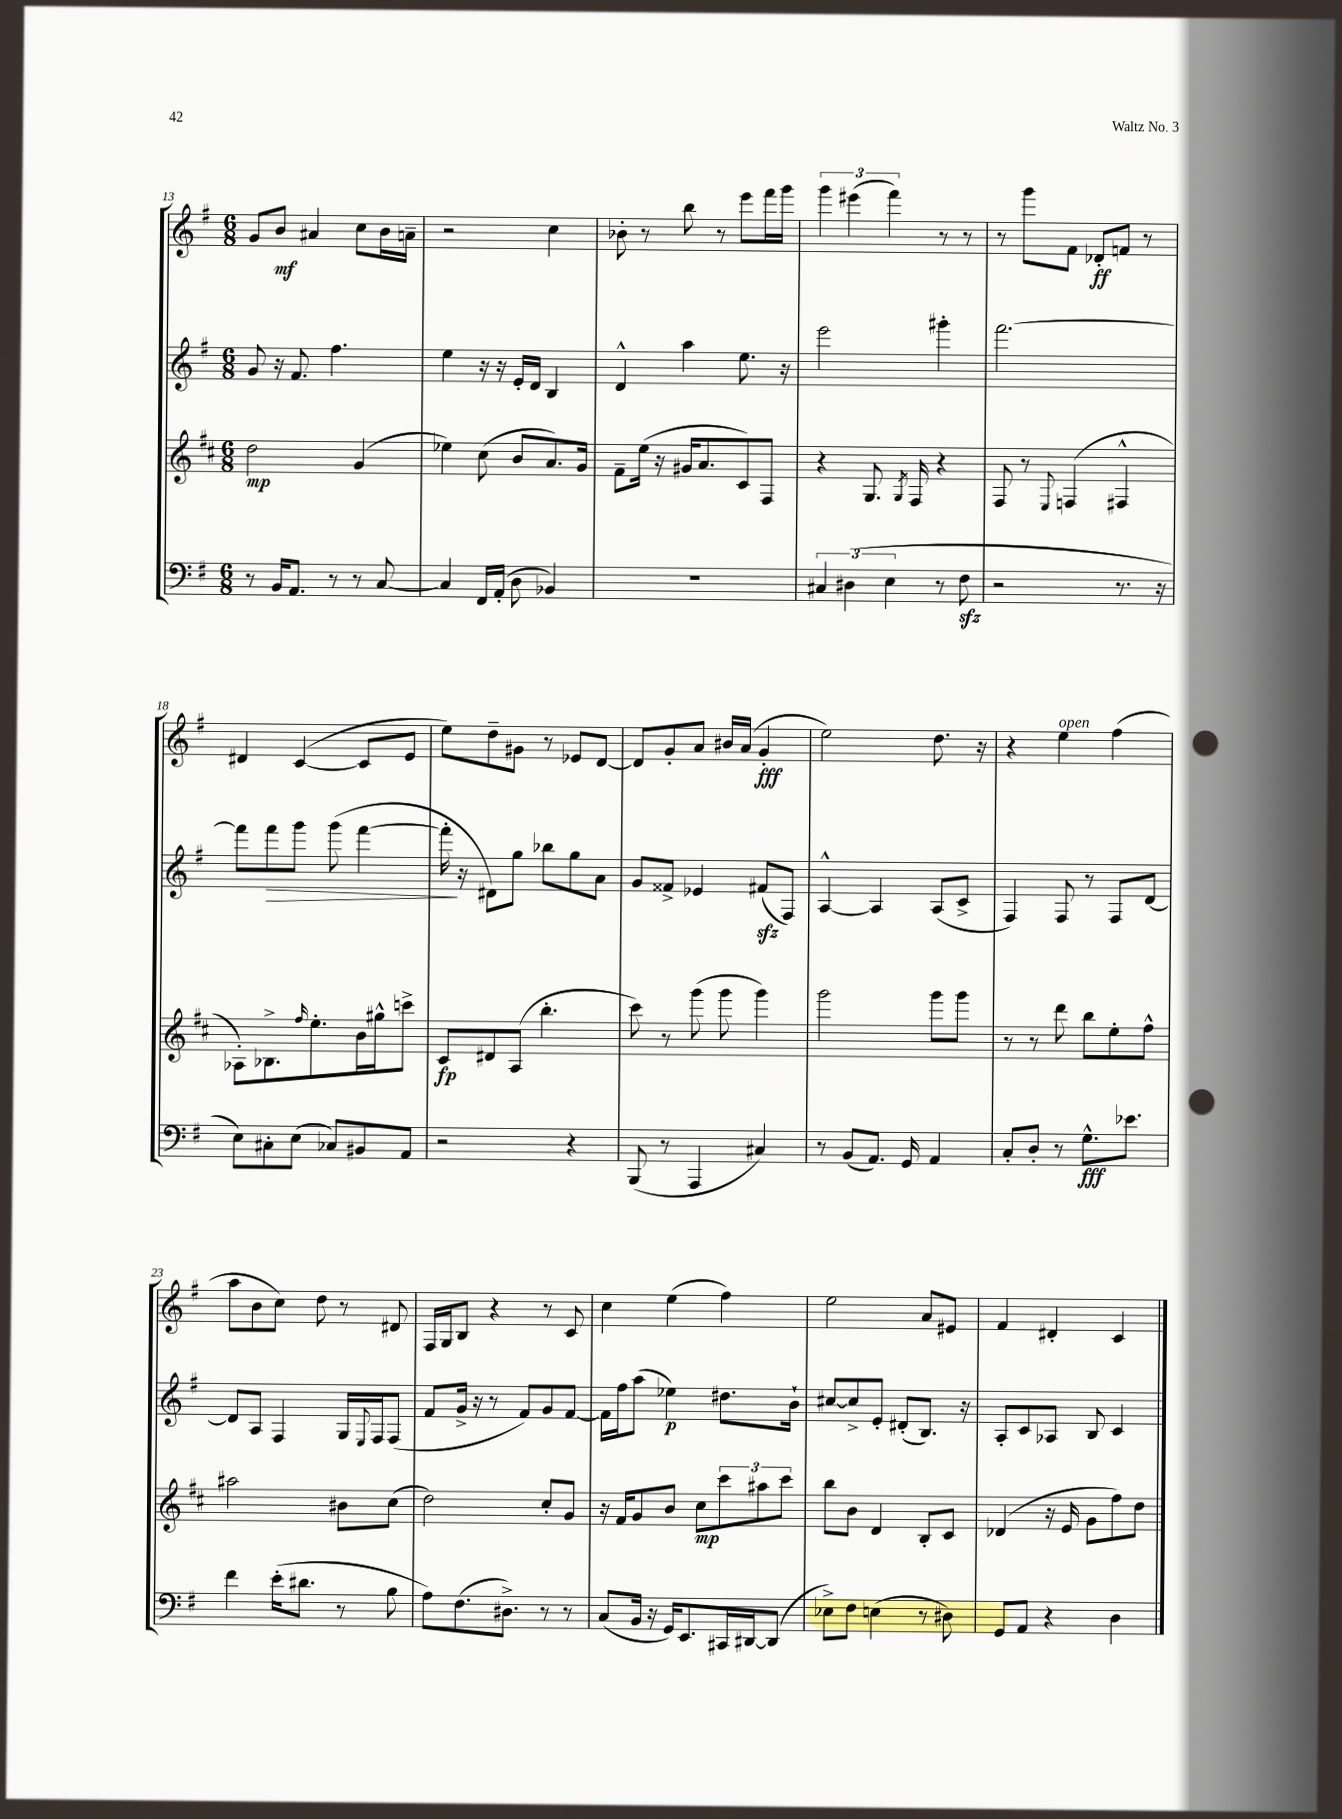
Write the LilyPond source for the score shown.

<<
\new StaffGroup <<
\new Staff = "s0" {
    \clef treble \key g \major \numericTimeSignature \time 6/8
    g'8 b'8\mf ais'4 c''8 b'16 a'16-- |
    r2 c''4 |
    bes'8-. r8 b''8 r8 e'''8 fis'''16 g'''16 |
    \tuplet 3/2 { g'''4 eis'''4( fis'''4) } r8 r8 |
    r8 g'''8 fis'8 des'8-.\ff f'8 r8 |
    dis'4 c'4~( c'8 e'8 |
    e''8) d''8-- gis'8 r8 ees'8 d'8~ |
    d'8 g'8-. a'8 bis'16 a'16( g'4-.\fff |
    e''2) d''8. r16 |
    r4 e''4^\markup { \italic "open" } fis''4( |
    a''8 b'8 c''8) d''8 r8 dis'8 |
    fis16 g16 b8 r4 r8 c'8 |
    c''4 e''4( fis''4) |
    e''2 a'8 eis'8 |
    fis'4 dis'4-. c'4 \bar "|." |
}
\new Staff = "s1" {
    \clef treble \key g \major \numericTimeSignature \time 6/8
    g'8 r16 fis'8. fis''4. |
    e''4 r16 r16 e'16-. d'16 b4 |
    d'4-^ a''4 e''8. r16 |
    e'''2 gis'''4-. |
    fis'''2.~ |
    fis'''8 fis'''8\> g'''8 g'''8( fis'''4~ |
    fis'''16-.\! r16 dis'8) g''8 bes''8 g''8 a'8 |
    g'8 fisis'8-> ees'4 fis'8\sfz( fis8) |
    a4~-^ a4 a8( c'8-> |
    fis4) fis8 r8 fis8 d'8~ |
    d'8 a8 fis4 g16 \appoggiatura { e8 } fis16 fis8( |
    fis'8 g'16-> r16 r8 fis'8) g'8 fis'8~ |
    fis'16 fis''16 a''8( ees''4\p) dis''8. b'16-! |
    cis''8~ cis''8-> e'8-. dis'8-.( b8.) r16 |
    a8-. c'8 aes8 b8 c'4 \bar "|." |
}
\new Staff = "s2" {
    \clef treble \key d \major \numericTimeSignature \time 6/8
    d''2\mp g'4( |
    ees''4) cis''8( b'8 a'8.) g'16 |
    fis'8-- e''16( r16 gis'16 a'8. cis'8) fis8 |
    r4 g8. \acciaccatura { g8 } fis16 r4 |
    fis8 r8 \appoggiatura { e8 } f4( fis4-^ |
    aes8-.) bes8.-> \grace { fis''16 } e''8.-. b'16 gis''16-^ c'''8-> |
    cis'8\fp dis'8 a8( b''4.-. |
    cis'''8) r8 g'''8( g'''8 g'''4) |
    g'''2 g'''8 g'''8 |
    r8 r8 d'''8 b''8 e''8-. fis''8-^ |
    ais''2 bis'8 cis''8( |
    d''2) cis''8-. g'8 |
    r16 fis'16 g'8 b'8 cis''8\mp \tuplet 3/2 { cis'''8 ais''8 cis'''8 } |
    b''8 b'8 d'4 b8-. cis'8 |
    des'4( r16 e'16 g'8 fis''8) d''8 \bar "|." |
}
\new Staff = "s3" {
    \clef bass \key g \major \numericTimeSignature \time 6/8
    r8 b,16 a,8. r8 r8 c8~ |
    c4 fis,16 a,16-.( d8 bes,4) |
    R2. |
    \tuplet 3/2 { cis4 dis4( e4 } r8 fis8\sfz |
    r2 r8. r16 |
    e8) cis8-. e8( ces8) bis,8 a,8 |
    r2 r4 |
    b,,8( r8 a,,4 cis4) |
    r8 b,8( a,8.) g,16 a,4 |
    c8-. d8-. r8 g8.-^\fff ees'8. |
    fis'4 e'16-.( dis'8. r8 b8 |
    a8) fis8.( dis8.->) r8 r8 |
    c8( b,16 r16 g,16) e,8. cis,16 dis,16~ dis,8( |
    ees8->) fis8 e4( r8 dis8) |
    g,8 a,8 r4 d4 \bar "|." |
}
>>
>>
\layout { \context { \Score currentBarNumber = #13 } }
